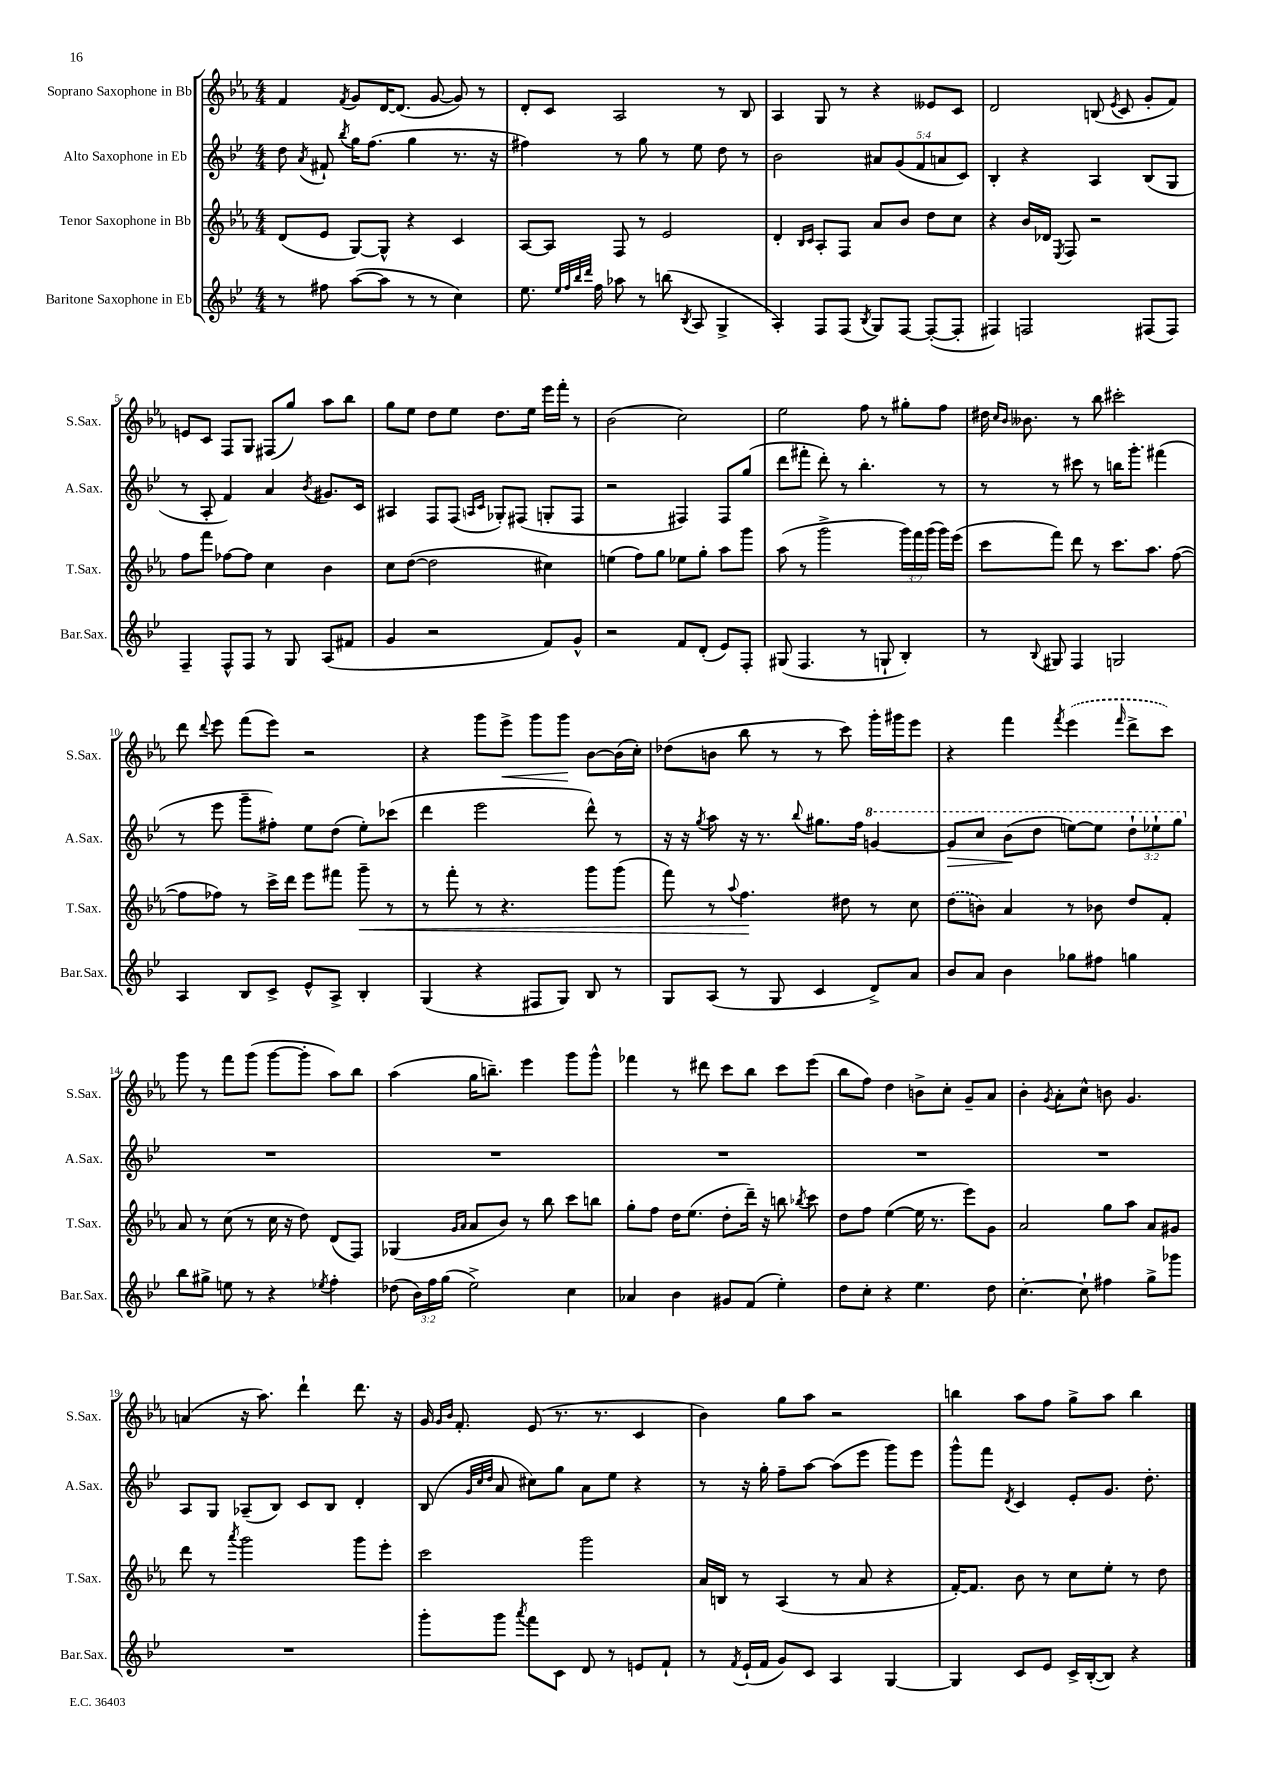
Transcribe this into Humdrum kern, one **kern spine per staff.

**kern	**kern	**dynam	**kern	**dynam	**kern	**dynam
*part4	*part3	*part3	*part2	*part2	*part1	*part1
*staff4	*staff3	*staff3	*staff2	*staff2	*staff1	*staff1
*I"Baritone Saxophone in Eb	*I"Tenor Saxophone in Bb	*	*I"Alto Saxophone in Eb	*	*I"Soprano Saxophone in Bb	*
*I'Bar.Sax.	*I'T.Sax.	*	*I'A.Sax.	*	*I'S.Sax.	*
*clefG2	*clefG2	*	*clefG2	*	*clefG2	*
*k[b-e-]	*k[b-e-a-]	*	*k[b-e-]	*	*k[b-e-a-]	*
*M4/4	*M4/4	*	*M4/4	*	*M4/4	*
=1	=1	=1	=1	=1	=1	=1
8r	(8d/L	.	8dd\	.	4f/	.
.	.	.	8qa/	.	.	.
8ff#X\	8e-/J	.	8f#X`/	.	.	.
.	.	.	8qbb-/	.	8qf/	.
([8aa\L	[8G/L)	.	16gg\KL	.	8g/L	.
.	.	.	(8.ff\J	.	.	.
8aa\J]	8G^^/J]	.	.	.	[16d/K	.
.	.	.	.	.	(8.d/J]	.
8r	4r	.	4gg\	.	.	.
8r	.	.	.	.	[8g/	.
4cc\)	4c/	.	8.r	.	8g/])	.
.	.	.	.	.	8r	.
.	.	.	16r	.	.	.
=2	=2	=2	=2	=2	=2	=2
8.ee-\	[8A-/L	.	4ff#X\)	.	8d'/L	.
.	8A-/J]	.	.	.	8c/J	.
32qqee-/LLL	.	.	.	.	.	.
32qqff/	.	.	.	.	.	.
32qqbb-/	.	.	.	.	.	.
32qqddd/JJJ	.	.	.	.	.	.
16ff\	.	.	.	.	.	.
8aa-X\	8F/	.	8r	.	2A-/	.
8r	8r	.	8gg\	.	.	.
(8bbn\	2e-/	.	8r	.	.	.
8qB-/	.	.	.	.	.	.
8A/	.	.	8ee-\	.	.	.
4G^/	.	.	8dd\	.	8r	.
.	.	.	8r	.	8B-/	.
=3	=3	=3	=3	=3	=3	=3
4A'/)	4d'/	.	2b-\	.	4A-/	.
.	16qqB-/LL	.	.	.	.	.
.	16qqc/JJ	.	.	.	.	.
8F/L	8A-'/L	.	.	.	8G/	.
(8F/J	8F/J	.	.	.	8r	.
8qB-/	.	.	.	.	.	.
8G/L)	8a-/L	.	10a#X/L	.	4r	.
.	.	.	(10g/	.	.	.
[8F/J	8b-/J	.	.	.	.	.
.	.	.	10f/	.	.	.
(8F'/L_	8dd\L	.	.	.	8e--X/L	.
.	.	.	10an/	.	.	.
8F'/J]	8cc\J	.	.	.	8c/J	.
.	.	.	10c/J)	.	.	.
=4	=4	=4	=4	=4	=4	=4
4F#X/)	4r	.	4B-'/	.	2d/	.
2Fn/	16b-/LL	.	4r	.	.	.
.	16d-X/JJ	.	.	.	.	.
.	8qE-/	.	.	.	.	.
.	8F/	.	.	.	.	.
.	2r	.	4A/	.	(8Bn/	.
.	.	.	.	.	8qe-/	.
.	.	.	.	.	8c/	.
(8F#X/L	.	.	(8B-/L	.	8g'/L	.
8F#/J)	.	.	8G/J	.	8f/J)	.
!!LO:LB:g=z
=5	=5	=5	=5	=5	=5	=5
4F~/	8ff\L	.	8r	.	8en/L	.
.	8fff\J	.	8A'/	.	8c/J	.
8F^^/L	[8ff-X\L	.	4f/)	.	8F/L	.
8F/J	8ff-\J]	.	.	.	8G/J	.
8r	4cc\	.	4a/	.	(8F#X/L	.
8G/	.	.	.	.	8gg/J)	.
.	.	.	8qb-/	.	.	.
(8A/L	4b-\	.	8.g#X/L	.	8aa-\L	.
8f#X/J	.	.	.	.	8bb-\J	.
.	.	.	16c/Jk	.	.	.
=6	=6	=6	=6	=6	=6	=6
4g/	8cc\L	.	4A#X/	.	8gg\L	.
.	([8dd\J	.	.	.	8ee-\J	.
2r	2dd\]	.	8F/L	.	8dd\L	.
.	.	.	(8F/J	.	8ee-\J	.
.	.	.	16qqAn/LL	.	.	.
.	.	.	16qqc/JJ	.	.	.
.	.	.	8G-X'/L)	.	8.dd\L	.
.	.	.	(8F#X/J	.	.	.
.	.	.	.	.	16ee-\Jk	.
8f/L)	4cc#X\)	.	8Gn'/L	.	16eee-\LL	.
.	.	.	.	.	16fff'\JJ	.
8g^^/J	.	.	8F#/J	.	8r	.
=7	=7	=7	=7	=7	=7	=7
2r	(4een\	.	2r	.	(2b-\	.
.	8ff\L)	.	.	.	.	.
.	8gg\J	.	.	.	.	.
8f/L	8ee-X\L	.	4F#X/)	.	2cc\)	.
(8d'/J	8gg'\J	.	.	.	.	.
8e-/L)	8aa-\L	.	8F#/L	.	.	.
8F'/J	8ggg\J	.	(8gg/J	.	.	.
=8	=8	=8	=8	=8	=8	=8
(8G#X/	(8aa-\	.	8ddd\L	.	2ee-\	.
4.F/	8r	.	8fff#X'\J	.	.	.
.	2ggg^\	.	8ddd'\)	.	.	.
.	.	.	8r	.	.	.
8r	.	.	4.bb-'\	.	8ff\	.
8Gn`/	.	.	.	.	8r	.
4B-'/)	24ggg\LL)	.	.	.	8gg#X'\L	.
.	24fff\	.	.	.	.	.
.	(24ggg\JJ	.	.	.	.	.
.	16ggg\LL)	.	8r	.	8ff\J	.
.	(16eee-\JJ	.	.	.	.	.
=9	=9	=9	=9	=9	=9	=9
8r	8ccc\L	.	8r	.	16dd#X\	.
.	.	.	.	.	16qqcc/LL	.
.	.	.	.	.	16qqb-/JJ	.
.	.	.	.	.	8.b--X\	.
8qqB-/	.	.	.	.	.	.
8G#X/	8fff\J)	.	8r	.	.	.
4F/	8ddd\	.	8ccc#X\	.	8r	.
.	8r	.	8r	.	8bb-\	.
2Gn/	8.ccc\L	.	16bbn\KL	.	2ccc#X'\	.
.	.	.	8.ggg'\J	.	.	.
.	8.aa-\J	.	.	.	.	.
.	.	.	(4fff#X\	.	.	.
.	([8ff\	.	.	.	.	.
!!LO:LB:g=z
=10	=10	=10	=10	=10	=10	=10
4A/	8ff\L]	.	8r	.	8ddd\	.
.	.	.	.	.	8qqddd/	.
.	8ff-X\J)	.	8eee-\	.	8eee-\	.
8B-/L	8r	.	8ggg~\L	.	(8fff\L	.
8c^/J	16ccc^\LL	.	8ff#X'\J)	.	8eee-\J)	.
.	16ddd\JJ	.	.	.	.	.
8e-^^/L	8eee-\L	.	8ee-\L	.	2r	.
8A^/J	8fff#X\J	.	(8dd\J	.	.	.
!	!	!LO:HP:b	!	!	!	!
4B-'/	8ggg~\	<	8ee-'\L)	.	.	.
.	8r	.	(8ccc-X\J	.	.	.
=11	=11	=11	=11	=11	=11	=11
(4G/	8r	.	4ddd\	.	4r	.
.	8fff'\	.	.	.	.	.
4r	8r	.	2eee-\	.	8ggg\L	.
!	!	!	!	!	!	!LO:HP:b
.	4.r	.	.	.	8eee-^\J	<
8F#X/L	.	.	.	.	8ggg\L	.
8G/J)	.	.	.	.	8ggg\J	.
8B-/	8ggg\L	.	8ddd^^\)	.	[8b-\L	[
8r	(8ggg\J	.	8r	.	(16b-\L]	.
.	.	.	.	.	16cc'\JJ)	.
=12	=12	=12	=12	=12	=12	=12
8G/L	8fff\)	.	16r	.	(8dd-X\L	.
.	.	.	16r	.	.	.
.	.	.	8qgg/	.	.	.
(8A/J	8r	.	8aa\	.	8bn\J	.
.	8qqaa-/	.	.	.	.	.
8r	4.ff\	.	16r	.	8bb-\	.
.	.	.	8.r	.	.	.
8G/	.	.	.	.	8r	.
.	.	.	8qqbb-/	.	.	.
4c/	.	.	8.gg#X\L	.	8r	.
.	8dd#X\	[	.	.	8ccc\)	.
.	.	.	16ff\Jk	.	.	.
*	*	*	*8va	*	*	*
8d^/L)	8r	.	[4ggn/	.	16ggg'\LL	.
.	.	.	.	.	16ggg#X\J	.
8a/J	8cc\	.	.	.	8eee-\J	.
=13	=13	=13	=13	=13	=13	=13
!	!	!	!	!LO:HP:b	!	!
8b-/L	(8dd\L	.	8gg/L]	>	4r	.
8a/J	8bn\J)	.	8ccc/J	.	.	.
4b-\	4a-/	.	(8bb-\L	.	4fff\	.
.	.	.	8ddd\J	]	.	.
.	.	.	.	.	8qfff/	.
8gg-X\L	8r	.	[8eeen\L)	.	(4eee-\	.
8ff#X\J	8b-X\	.	8eee\J]	.	.	.
.	.	.	.	.	16qqfff/	.
4ggn\	8dd/L	.	12ddd`\L	.	8ddd^\L	.
.	.	.	12eee-X`\	.	.	.
.	8f'/J	.	.	.	8ccc\J)	.
.	.	.	12ggg\J	.	.	.
!!LO:LB:g=z
=14	=14	=14	=14	=14	=14	=14
*	*	*	*X8va	*	*	*
8bb-\L	8a-/	.	1r	.	8ggg\	.
8gg#X^\J	8r	.	.	.	8r	.
8een\	(8cc\	.	.	.	8fff\L	.
8r	8r	.	.	.	(8ggg\J	.
4r	16cc\	.	.	.	[8ggg\L	.
.	16r	.	.	.	.	.
.	8dd\)	.	.	.	8ggg'\J]	.
8qee-X/	.	.	.	.	.	.
4ff'\	(8d/L	.	.	.	8aa-\L)	.
.	8F/J)	.	.	.	8bb-\J	.
=15	=15	=15	=15	=15	=15	=15
(8dd-X\	(4G-X/	.	1r	.	(4aa-\	.
24b-\LL)	.	.	.	.	.	.
24ff\	.	.	.	.	.	.
(24gg\JJ	.	.	.	.	.	.
.	16qqg/LL	.	.	.	.	.
.	16qqa-/JJ	.	.	.	.	.
2ee-^\)	8a-/L	.	.	.	16gg\KL	.
.	.	.	.	.	8.bbn~\J)	.
.	8b-/J)	.	.	.	.	.
.	8r	.	.	.	4eee-\	.
.	8bb-\	.	.	.	.	.
4cc\	8ccc\L	.	.	.	8ggg\L	.
.	8bbn\J	.	.	.	8ggg^^\J	.
=16	=16	=16	=16	=16	=16	=16
4a-X/	8gg'\L	.	1r	.	4fff-X\	.
.	8ff\J	.	.	.	.	.
4b-\	16dd\KL	.	.	.	8r	.
.	(8.ee-\J	.	.	.	.	.
.	.	.	.	.	8ddd#X\	.
8g#X/L	8dd'\L	.	.	.	8ccc\L	.
(8f/J	16ddd~\Jk)	.	.	.	8bb-\J	.
.	16r	.	.	.	.	.
4ee-'\)	8bbn\	.	.	.	8ccc\L	.
.	8qbb-X/	.	.	.	.	.
.	8ccc\	.	.	.	(8eee-\J	.
=17	=17	=17	=17	=17	=17	=17
8dd\L	8dd\L	.	1r	.	8bb-\L	.
8cc'\J	8ff\J	.	.	.	8ff\J)	.
4r	([4ee-\	.	.	.	4dd\	.
4.ee-\	16ee-\]	.	.	.	8bn^\L	.
.	8.r	.	.	.	.	.
.	.	.	.	.	8cc'\J	.
.	8eee-\L)	.	.	.	8g~/L	.
8dd\	8g\J	.	.	.	8a-/J	.
=18	=18	=18	=18	=18	=18	=18
[4.cc'\	2a-/	.	1r	.	4b-'\	.
.	.	.	.	.	8qg/	.
.	.	.	.	.	8a-'\L	.
8cc`\]	.	.	.	.	8cc^^\J	.
4ff#X\	8gg\L	.	.	.	8bn\	.
.	8aa-\J	.	.	.	4.g/	.
8gg^\L	8a-/L	.	.	.	.	.
8ggg-X\J	8g#X/J	.	.	.	.	.
!!LO:LB:g=z
=19	=19	=19	=19	=19	=19	=19
1r	8ddd\	.	8A/L	.	(4an/	.
.	8r	.	8G/J	.	.	.
.	8qaaa-/	.	.	.	.	.
.	2ggg\	.	(8A-X~/L	.	16r	.
.	.	.	.	.	8.aa-\)	.
.	.	.	8B-/J)	.	.	.
.	.	.	8c/L	.	4ddd`\	.
.	.	.	8B-/J	.	.	.
.	8ggg\L	.	4d'/	.	8.ddd\	.
.	8eee-'\J	.	.	.	.	.
.	.	.	.	.	16r	.
=20	=20	=20	=20	=20	=20	=20
8ggg'\L	2ccc\	.	(8B-/	.	16g/	.
.	.	.	.	.	16qqg/LL	.
.	.	.	.	.	16qqb-/JJ	.
.	.	.	.	.	8.f'/	.
.	.	.	32qqg/LLL	.	.	.
.	.	.	32qqcc/	.	.	.
.	.	.	32qqdd/JJJ	.	.	.
8ggg\J	.	.	8a/	.	.	.
8qaaa/	.	.	.	.	.	.
8fff\L	.	.	8cc#X\L)	.	(8e-/	.
8c\J	.	.	8gg\J	.	8.r	.
8d/	2ggg\	.	8a\L	.	.	.
.	.	.	.	.	8.r	.
8r	.	.	8ee-\J	.	.	.
8en/L	.	.	4r	.	4c/	.
8f`/J	.	.	.	.	.	.
=21	=21	=21	=21	=21	=21	=21
8r	16a-/LL	.	8r	.	4b-\)	.
.	16Bn/JJ	.	.	.	.	.
8qf/	.	.	.	.	.	.
(16e-`/LL	8r	.	16r	.	.	.
16f/JJ	.	.	16gg'\	.	.	.
8g/L)	(4A-/	.	8ff~\L	.	8gg\L	.
8c/J	.	.	[8aa\J	.	8aa-\J	.
4A/	8r	.	(8aa\L]	.	2r	.
.	8a-/	.	8eee-\J	.	.	.
[4G/	4r	.	8ggg\L)	.	.	.
.	.	.	8eee-\J	.	.	.
=22	=22	=22	=22	=22	=22	=22
4G/]	[16f'/KL)	.	8ggg^^\L	.	4bbn\	.
.	8.f/J]	.	.	.	.	.
.	.	.	8fff\J	.	.	.
.	.	.	8qd/	.	.	.
8c/L	8b-\	.	4c/	.	8aa-\L	.
8e-/J	8r	.	.	.	8ff\J	.
16c^/LL	8cc\L	.	8e-'/L	.	8gg^\L	.
([16B-'/J	.	.	.	.	.	.
8B-/J])	8ee-'\J	.	8.g/J	.	8aa-\J	.
4r	8r	.	.	.	4bb\	.
.	.	.	8.dd'\	.	.	.
.	8dd\	.	.	.	.	.
==	==	==	==	==	==	==
*-	*-	*-	*-	*-	*-	*-
